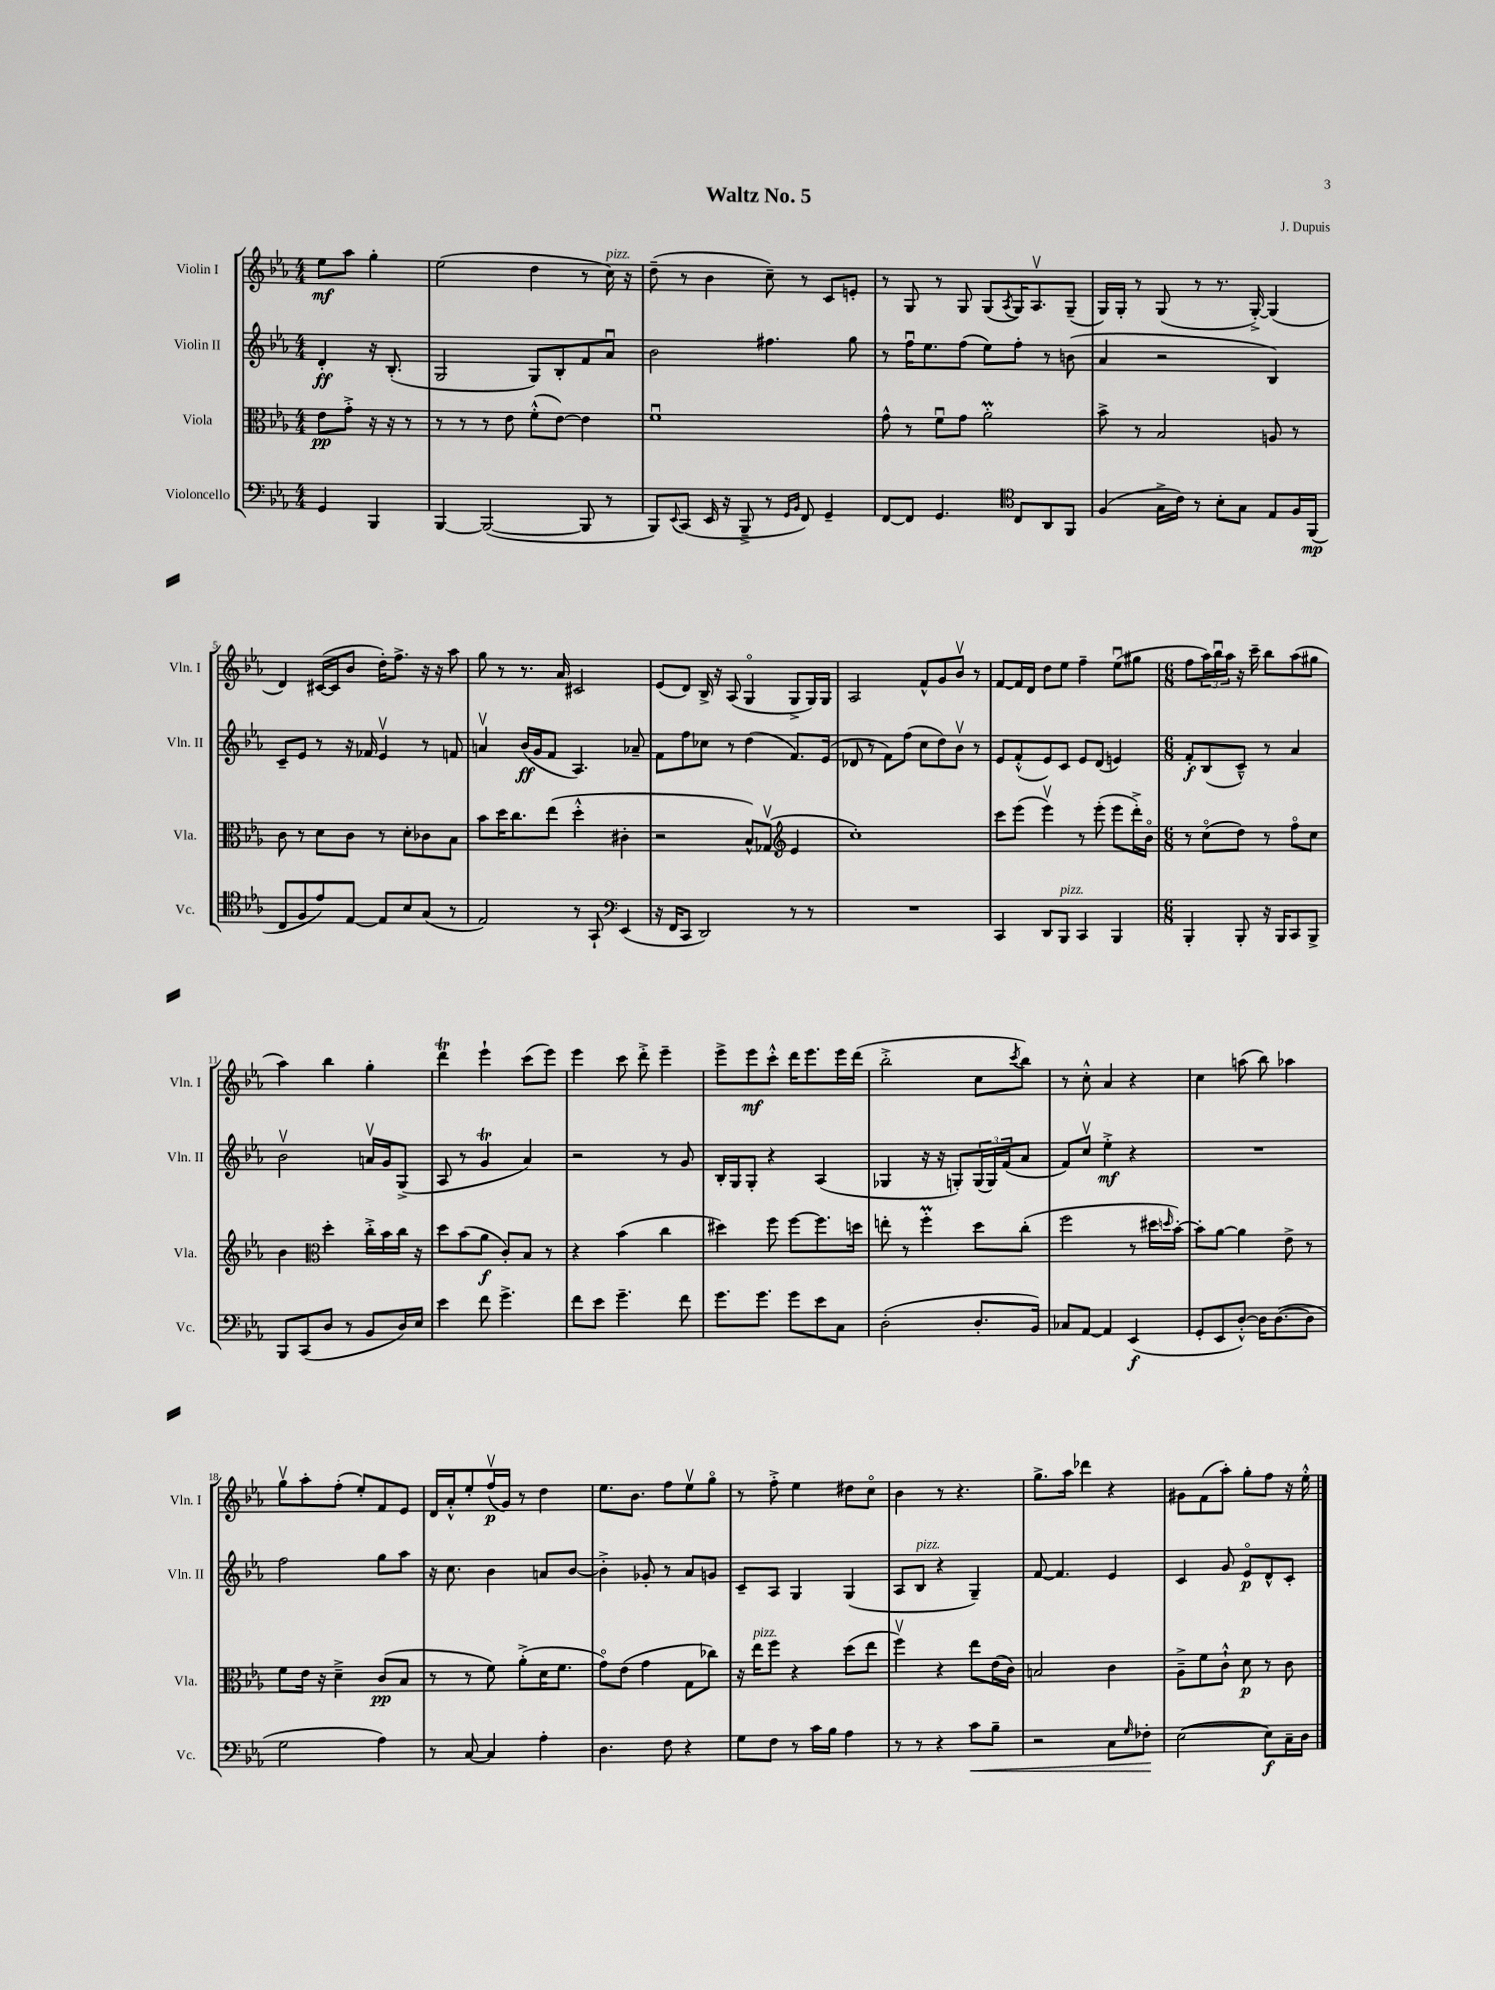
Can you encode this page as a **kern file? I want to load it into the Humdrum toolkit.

**kern	**kern	**kern	**kern
*staff4	*staff3	*staff2	*staff1
*clefF4	*clefC3	*clefG2	*clefG2
*k[b-e-a-]	*k[b-e-a-]	*k[b-e-a-]	*k[b-e-a-]
*M4/4	*M4/4	*M4/4	*M4/4
4GG	8e-	4d'	8ee-
.	8g'^	.	8aa-
4BBB-	16r	16r	4gg'
.	16r	(8.B-'	.
.	8r	.	.
=	=	=	=
[4BBB-	8r	2G	(2ee-
.	8r	.	.
(2BBB-_	8r	.	.
.	8e-	.	.
.	(8f'^^	8G)	4dd
.	[8e-)	8B-'	.
8BBB-]	4e-]	8f	8r
8r	.	8a-u	16cc)
.	.	.	16r
=	=	=	=
8BBB-)	1fu	2b-	(8dd~
8qqEE-	.	.	.
(8CC	.	.	8r
16EE-	.	.	4b-
16r	.	.	.
8BBB-~^	.	.	.
8r	.	4.ff#	8cc~)
16qqGG	.	.	.
16qqBB-	.	.	.
8FF)	.	.	8r
4GG~	.	.	8c
.	.	8gg	8e'
=	=	=	=
[8FF	8g^^	8r	8r
8FF]	8r	16ffu	8G
.	.	8.ee-	.
4.GG	8fu	.	8r
.	8g	(8ff	8G
.	2a-'	8ee-)	(8G
*clefC4	*	*	*
.	.	.	8qA-
8C	.	8ff'	16G)
.	.	.	8.A-v
8AA-	.	8r	.
8FF	.	(8b	(8G~
=	=	=	=
(4F	8b-^	4a-	16G)
.	.	.	16G'
.	8r	.	8r
16G^	2B-	2r	(8G
16c)	.	.	.
8r	.	.	8r
8B-'	.	.	8.r
8G	.	.	.
.	.	.	[16G'^)
8E-	8A	4B-)	(4G]
16F	8r	.	.
(16FF	.	.	.
=	=	=	=
8C	8c	8c~	4d)
8F	8r	8e-	.
8e-)	8d	8r	([16c#
.	.	.	16c#]
[8E-	8c	16r	8b-
.	.	16f-	.
8E-]	8r	4e-v	16dd')
.	.	.	8.ff^
8B-	8d'	.	.
(8G	8c-	8r	16r
.	.	.	16r
8r	8B-	8f	8aa-
=	=	=	=
2E-)	8b-	4av	8gg
.	16dd	.	8r
.	8.cc	.	.
.	.	(16b-	8.r
.	.	16g	.
.	(8ee-	8f	.
.	.	.	16a-
8r	4dd'^^	4.A-)	2c#
8GG`	.	.	.
*clefF4	*	*	*
(4EE-	4c#'	.	.
.	.	8a-~	.
=	=	=	=
16r	2r	8f	(8e-
16FF	.	.	.
8CC	.	8ff	8d)
2DD)	.	8cc-	16B-^
.	.	.	16r
.	.	8r	(8A-
.	8B-^^)	(4dd	4Go
.	(8G-v	.	.
*	*clefG2	*	*
8r	4e-	8.f)	8G^
8r	.	.	16G)
.	.	(16e-	16G
=	=	=	=
1r	1cc')	8d-	2A-
.	.	8r	.
.	.	8f)	.
.	.	(8ff	.
.	.	8cc	8f^^
.	.	8dd)	8g
.	.	8b-v	8b-v
.	.	8r	8r
=	=	=	=
4CC	8ccc	8e-	[8f
.	(8eee-	(8f'^^	16f]
.	.	.	16d
8DD	4eee-v)	8e-)	8dd
8BBB-	.	8c	8ee-
4CC	8r	8e-	4ff~
.	(8eee-'	(8d	.
4BBB-	8eee-	4e)	(8ee-u
.	16ddd'^)	.	8gg#
.	16b-o	.	.
=	=	=	=
*M6/8	*M6/8	*M6/8	*M6/8
4BBB-'	8r	8f'	8ff
.	(8cco	(8B-	24aa-)
.	.	.	24bb-u
.	.	.	24aa-
8BBB-'	8dd)	8c~^^)	16r
.	.	.	16ccc~
16r	8r	8r	8bb-
16BBB-	.	.	.
8CC	8ffo	4a-	(8aa-
8BBB-^	8cc	.	8gg#
=	=	=	=
8BBB-	4b-	2b-v	4aa-)
(8CC	.	.	.
*	*clefC3	*	*
8D	4dd'	.	4bb-
8r	.	.	.
8BB-	16cc'^	16av	4gg'
.	16b-	16g	.
16D)	16cc	(8G^	.
16E-	16r	.	.
=	=	=	=
4e-	8dd	8A-	4ddd
.	(8b-	8r	.
8f	8a-	4g	4eee-`
4.g^	8c')	.	.
.	8B-	4a-)	(8ccc
.	8r	.	8eee-)
=	=	=	=
8f	4r	2r	4eee-
8e-	.	.	.
4.g~	(4b-	.	8ccc
.	.	.	8ddd'^
.	4cc	8r	4eee-~
8f	.	8g	.
=	=	=	=
8.g	4dd#)	16B-'	8eee-^
.	.	16G	.
.	.	8G'	8eee-
8.g	.	.	.
.	8ff	4r	8ccc'^^
8g	[8ff	.	16ddd
.	.	.	8.eee-
8e-	8.ff]	(4A-	.
8C	.	.	16eee-
.	16dd	.	(16ddd
=	=	=	=
(2D'	8ee'	4G-	2bb-'^
.	8r	.	.
.	4ff'	16r	.
.	.	16r	.
.	.	8G')	.
8.D'	8dd	(24G	8cc
.	.	24G)	.
.	.	(24f	.
.	.	.	8qccc
.	(8cc'	8a-	8bb-)
16BB-)	.	.	.
=	=	=	=
8C-	2ff	8f)	8r
[8AA-	.	8ccv	8cc'^^
4AA-]	.	4ee-'^	4a-
(4EE-	8r	4r	4r
.	16dd#	.	.
.	16qqdd	.	.
.	[16b-')	.	.
=	=	=	=
8GG'	8b-']	2.r	4cc
8EE-	[8a-	.	.
[8D'^^)	4a-]	.	(8aa
16D]	.	.	8bb-)
([8.D	.	.	.
.	8e-^	.	4aa-
8D]	8r	.	.
=	=	=	=
2G	8f	2ff	8ggv
.	16e-	.	8aa-'
.	16r	.	.
.	4d~^	.	(8ff'
.	.	.	8ee-')
4A-)	(8c	8gg	8f
.	8B-	8aa-	8e-
=	=	=	=
8r	8r	16r	16d
.	.	8.cc	16a-'^^
[8C	8r	.	8ee-'
4C]	8f)	4b-	(16ffv
.	.	.	16g)
.	(8a-'^	.	8r
4A-'	16d	8a	4dd
.	8.f	.	.
.	.	[8b-	.
=	=	=	=
4.D	8go)	4b-'^]	8.ee-
.	(8e-	.	.
.	.	.	8.b-
.	4g	8g-'	.
8F	.	8r	8ff
4r	8G	8a-	8ee-v
.	8cc-)	8g	8ggo
=	=	=	=
8G	16r	8c~	8r
.	16ee-	.	.
8F	8ff	8A-	8ff'^
8r	4r	4G	4ee-
16c	.	.	.
16B-	.	.	.
4A-	(8dd	(4G	8dd#
.	8ee-	.	8cco
=	=	=	=
8r	4ffv)	8A-	4b-
8r	.	8B-	.
4r	4r	4r	8r
.	.	.	4.r
8c	8ee-	4G~)	.
8B-~	(16e-	.	.
.	16c)	.	.
=	=	=	=
2r	2B	[8f	8.gg^
.	.	4.f]	.
.	.	.	16aa-
.	.	.	4ddd-
8C	4c	4e-	4r
16qqG	.	.	.
8F-'	.	.	.
=	=	=	=
([2E-	8A-~^	4c	8g#
.	8f	.	(8f
.	8c`^^	8g	8aa-')
.	8d	8e-o	8gg'
8E-])	8r	8d^^	8ff
16C~	8c	8c'	16r
16D	.	.	16ee-'^^
==	==	==	==
*-	*-	*-	*-
